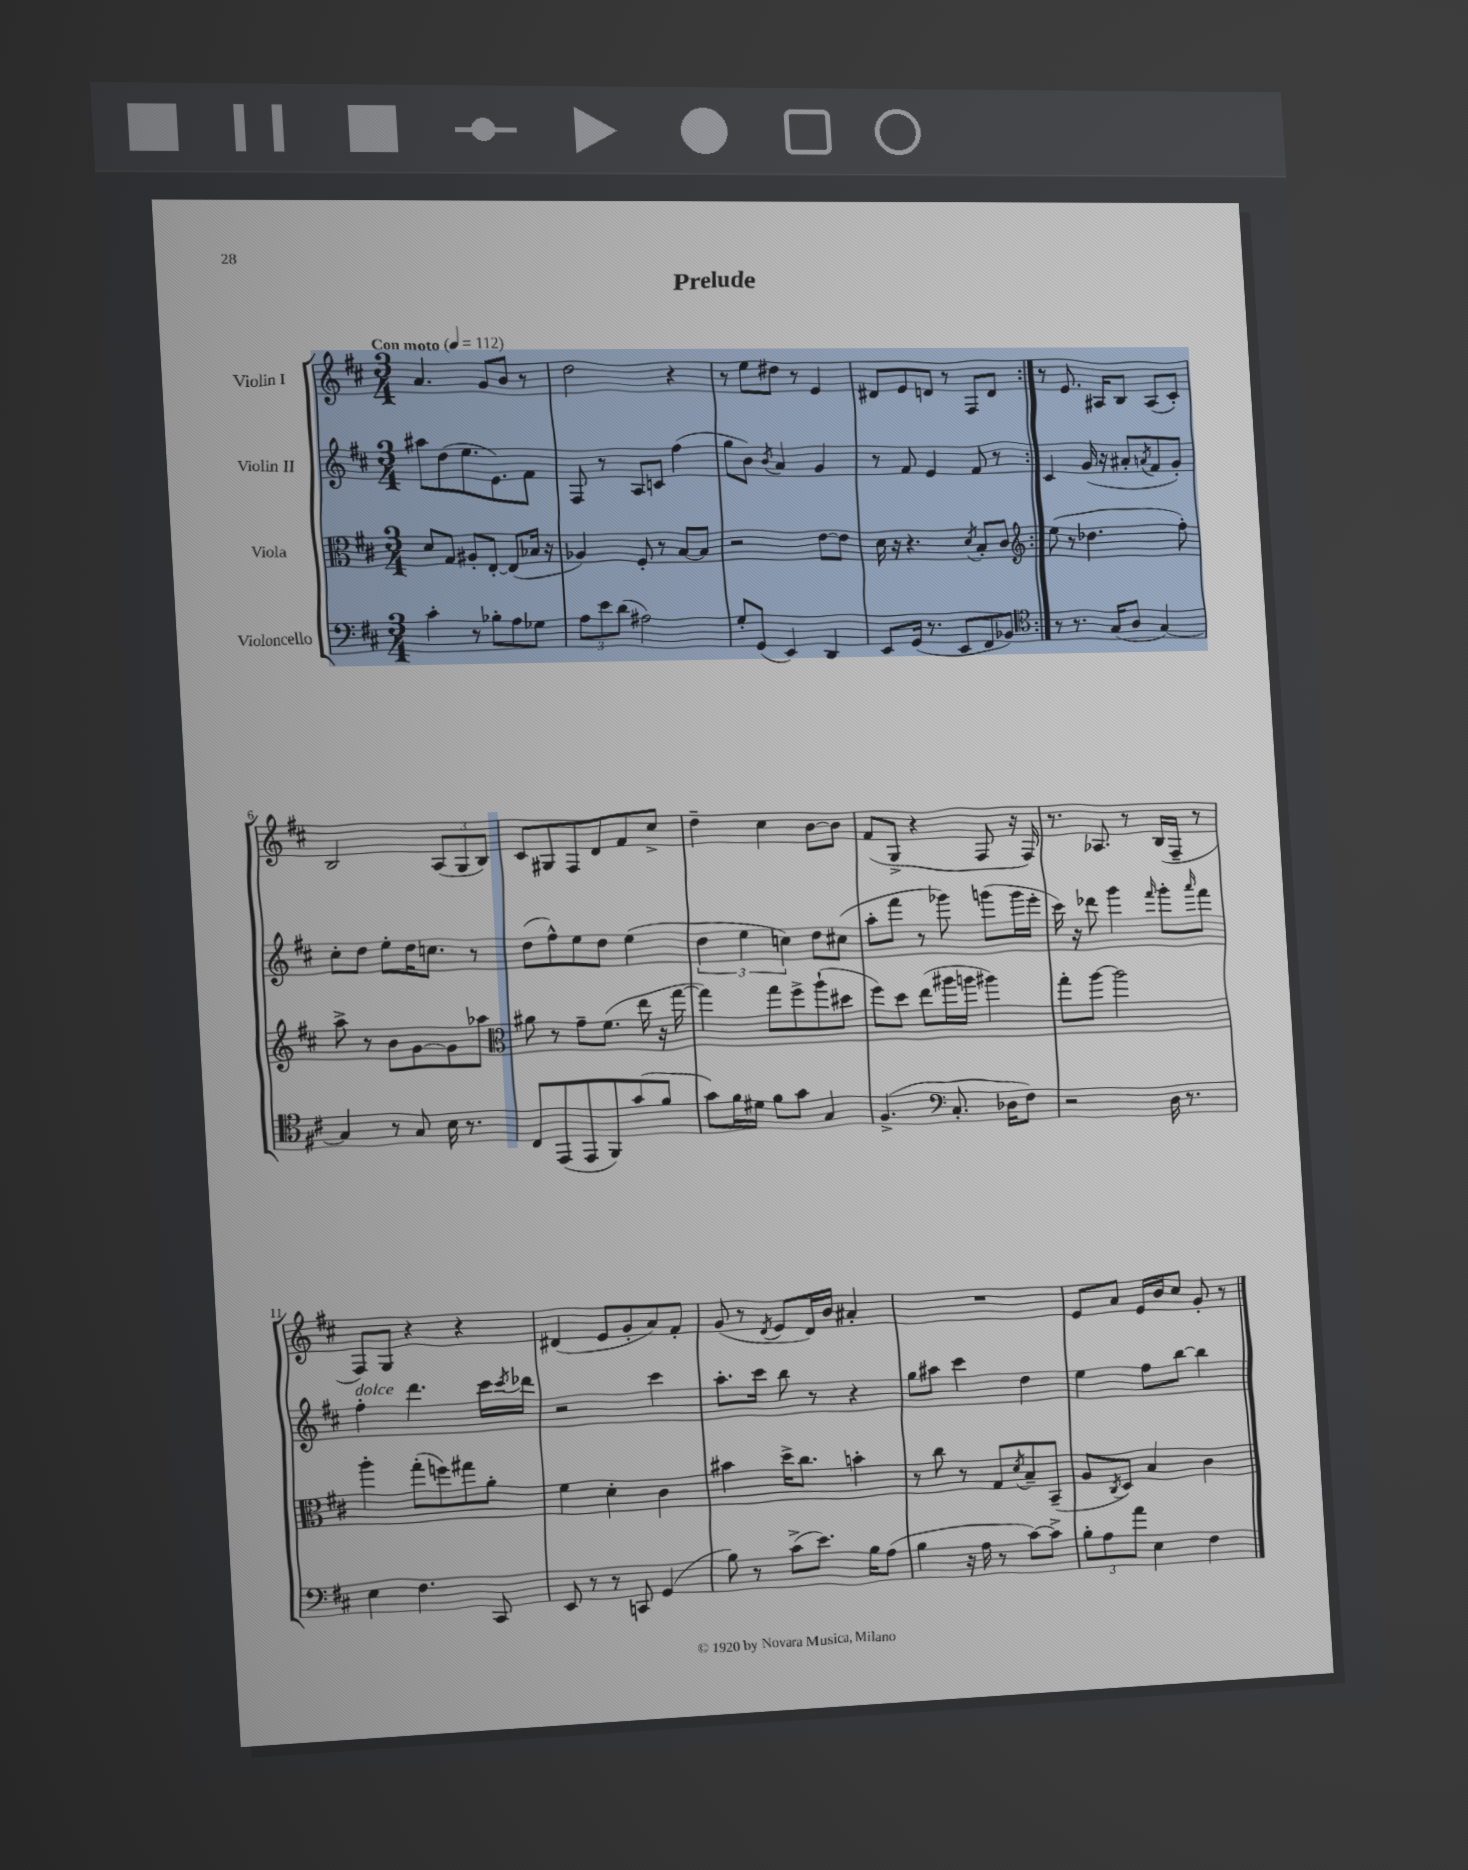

**kern	**kern	**kern	**kern
*part4	*part3	*part2	*part1
*staff4	*staff3	*staff2	*staff1
*I"Violoncello	*I"Viola	*I"Violin II	*I"Violin I
*clefF4	*clefC3	*clefG2	*clefG2
*k[f#c#]	*k[f#c#]	*k[f#c#]	*k[f#c#]
*M3/4	*M3/4	*M3/4	*M3/4
*MM112	*MM112	*MM112	*MM112
=1	=1	=1	=1
!	!	!	!LO:TX:a:B:t=Con moto
4c#'\	8d/L	8aa#X\L	4.a/
.	8G/J	(8dd\	.
8r	8A#X'/L	8.ee\	.
8B-X'\L	[8E'/J	.	8g/L
.	.	8.e\)	.
8A\	(8E/L]	.	8b/J
8G-X\J	16B-X/Jk	8f#\J	8r
.	16r	.	.
=2	=2	=2	=2
12A\L	4A-X/)	8F#/	2dd\
12e\	.	.	.
.	.	8r	.
(12d\J	.	.	.
2A#X\)	8F#'/	8A/L	.
.	8r	8cn/J	.
.	[8B/L	(4ff#\	4r
.	8B/J]	.	.
=3	=3	=3	=3
8G'/L	2r	8gg\L	8r
(8GG/J	.	8b\J)	8ee\L
.	.	8qb/	.
4EE/)	.	4a/	8dd#X\J
.	.	.	8r
4DD/	[8e\L	4g/	4e/
.	8e\J]	.	.
=4	=4	=4	=4
8EE/L	16d\	8r	8d#X/L
.	16r	.	.
(16GG/Jk	4.r	8f#/	8e/
8.r	.	.	.
.	.	4e/	8dn/J
8EE/L	.	.	8r
.	8qd/	.	.
8FF#/	8B'/L	8f#/	8F#/L
8BB-X/J)	8c#/J	8r	8d/J
=5:|!	=5:|!	=5:|!	=5:|!
*clefC4	*clefG2	*	*
8r	(8ee\	4c#/	8r
8.r	8r	.	8.e/
.	4.dd-X\	(16g/	.
(16G/KL	.	16r	16A#X/KL
8A/J	.	8a#X'/L	8B/J
.	.	8qan/	.
[4G/)	.	8f#/	(8A#/L
.	8ff#'\)	8g'/J)	8c#'/J)
!!LO:LB:g=z
=6	=6	=6	=6
4G/]	8aa^\	8cc#'\L	2B/
.	8r	8dd\J	.
8r	8b\L	8ee'\L	.
8G/	[8g\	16dd\K	.
.	.	8.ccn\J	.
16B\	8g\]	.	(12A/L
8.r	.	.	.
.	.	.	12G/
.	8aa-X\J	8r	.
.	.	.	12B/J)
=7	=7	=7	=7
*	*clefC3	*	*
8C#/L	8a#X\	(8dd\L	8c#/L
(8EE/	8r	8ff#^^\)	8G#X/
8EE/	8g~\L	8ee\	8F#/
8FF#/)	(8.f#\J	8dd\J	8d/
(8g/	.	(4ee\	8f#/
.	16ee\	.	.
8f#/J	16r	.	8cc#^/J
.	[16gg\	.	.
=8	=8	=8	=8
8g\L)	4gg\])	6dd\	4dd~\
16f#\L	.	.	.
.	.	6ee\	.
16d#X\JJ	.	.	.
8f#\L	8gg\L	.	4cc#\
.	.	6ccn\)	.
8g\J	8ff#^\	.	.
4G/	(8aa`\	8dd\L	[8b\L
.	8dd#X\J	(8cc#X\J	8b\J]
=9	=9	=9	=9
(4.F#^/	8ff#\L)	8aa'\L	(8f#/L
.	8dd\J	8fff#\J	8G^/J
.	(8ee\L	8r	4r
*clefF4	*	*	*
8.C#'/	16aa#X\L	8ggg-X\)	.
.	16aan\JJ	.	.
.	4aa#X\)	(8gggn\L	8F#/
16D-X\KL	.	.	.
8F#\J)	.	16ggg\L	16r
.	.	16eee'\JJ	16F#/)
=10	=10	=10	=10
2r	8gg'\L	16ccc#\)	8.r
.	.	16r	.
.	[8aa\J	8ddd-X\	.
.	.	.	8.A-X/
.	2aa\]	4ggg\	.
.	.	.	8r
.	.	16qqfff#/	.
16D\	.	8ggg'\L	(16B/LL
8.r	.	.	16F#~/JJ
.	.	16qqaaa/	.
.	.	8fff#\J	8r
!!LO:LB:g=z
=11	=11	=11	=11
!	!	!LO:TX:a:i:t=dolce	!
4E\	4aa'\	4ff#'\	8F#/L)
.	.	.	8G/J
4.F#\	(8gg'\L	4.ddd\	4r
.	8ffn\)	.	.
.	8gg#X\	.	4r
8CC#/	8a'\J	16ccc#\LL	.
.	.	8qccc#/	.
.	.	16ddd-X\JJ	.
=12	=12	=12	=12
8EE/	4f#\	2r	(4d#X/
8r	.	.	.
8r	4d'\	.	8e/L
8CCn/	.	.	8g'/
(4GG/	4c#\	4ccc#\	8a/)
.	.	.	8f#'/J
=13	=13	=13	=13
8B\)	4b#X\	8.aa'\L	(8g/
8r	.	.	8r
.	.	16ccc#\Jk	.
.	.	.	8qd/
(8c#^\L	16dd^\KL	8bb\	8e/L
.	8.cc#\J	.	.
8.e\J)	.	8r	16d/L)
.	.	.	16b/JJ
.	4bn'\	4r	4a#X'/
16B\KL	.	.	.
(8A\J	.	.	.
=14	=14	=14	=14
4B\	8r	8gg\L	2.r
.	8cc#\	8aa#X\J	.
16r	8r	4ccc#\	.
16A\	.	.	.
8r	8G/L	.	.
.	8qd/	.	.
[8c#\L)	8B~/	4dd\	.
8c#^\J]	(8BB~/J	.	.
=15	=15	=15	=15
12B'\L	8A/L	4ee\	8e/L
12A\	.	.	.
.	8qC#/	.	.
.	8D/J)	.	8a/J
12a\J	.	.	.
4E\	4B/	8ff#\L	16e/LL
.	.	.	16b/J
.	.	[8bb\J	8cc#/J
4F#\	4c#\	4bb\]	8g'/
.	.	.	8r
==	==	==	==
*-	*-	*-	*-
